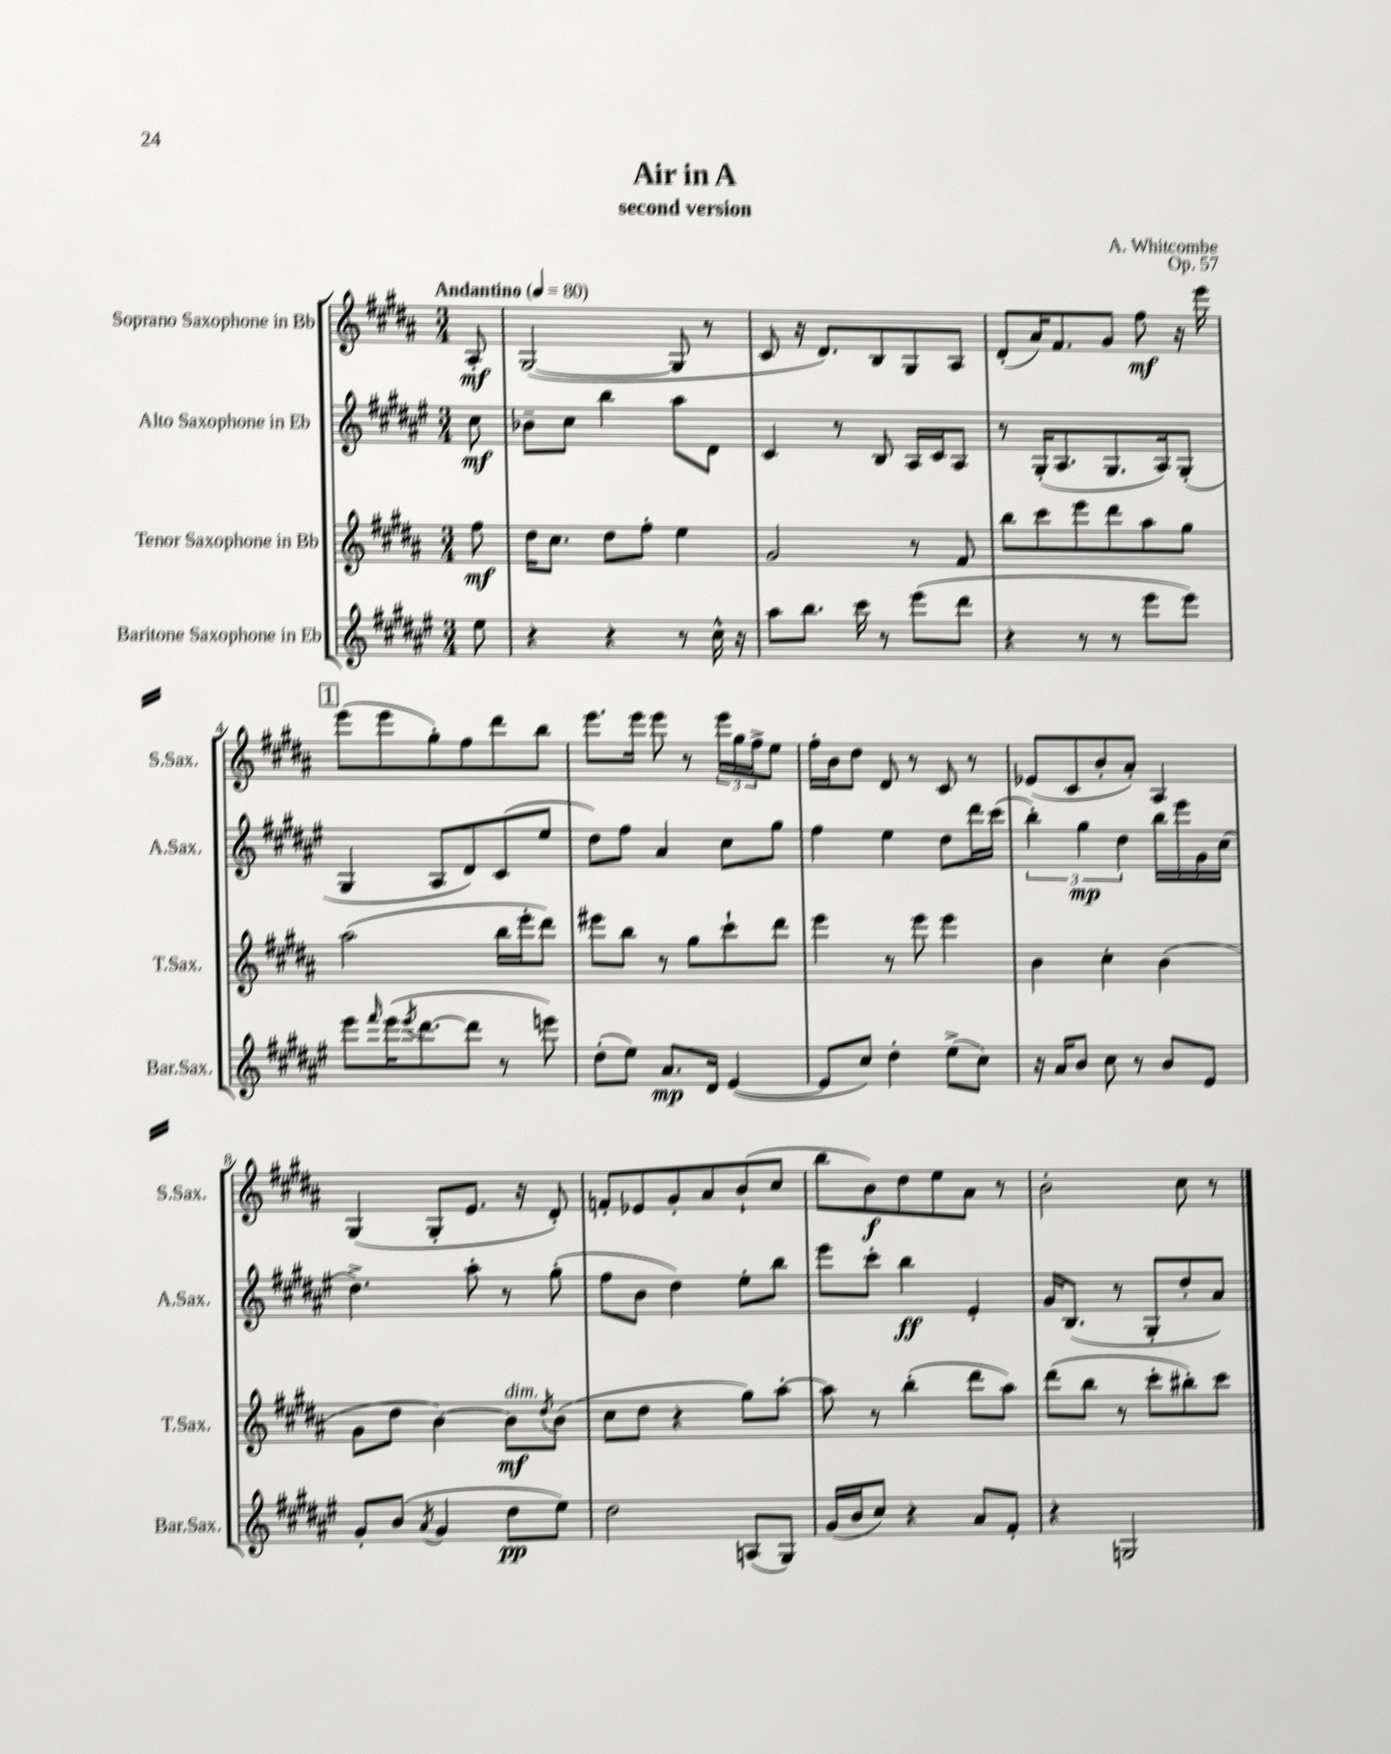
\header { title = "Air in A" composer = "A. Whitcombe" subtitle = "second version" opus = "Op. 57" }
<<
\new StaffGroup <<
\new Staff = "s0" \with { instrumentName = "Soprano Saxophone in Bb" shortInstrumentName = "S.Sax." } {
    \clef treble \key b \major \numericTimeSignature \time 3/4 \partial 8 \tempo "Andantino" 4 = 80
    ais8-.\mf |
    gis2~( gis8 r8 |
    cis'8 r16 dis'8.) b8 gis8 ais8 |
    dis'8-.( ais'16) fis'8. gis'8 fis''8\mf r16 e'''16 |
    \mark \markup { \box "1" } e'''8( e'''8 gis''8-.) fis''8 dis'''8 b''8 |
    e'''8. e'''16 e'''8 r8 \tuplet 3/2 { e'''16 gis''16 fis''16-> } e''8 |
    fis''16-. b'16 dis''8 dis'8 r8 cis'8 r8 |
    ees'8( cis'8 b'8-. ais'8-.) ais4 |
    gis4( gis8-. e'8. r16 dis'8-.) |
    f'8-. ees'8 gis'8-. ais'8 b'8-!( cis''8 |
    b''8 b'8\f) dis''8 e''8 ais'8 r8 |
    b'2-. cis''8 r8 \bar "|." |
}
\new Staff = "s1" \with { instrumentName = "Alto Saxophone in Eb" shortInstrumentName = "A.Sax." } {
    \clef treble \key fis \major \numericTimeSignature \time 3/4 \partial 8
    cis''8\mf |
    bes'8-- cis''8 b''4 ais''8 dis'8 |
    cis'4 r8 b8 ais16 cis'16 ais8 |
    r8 gis16-.( ais8. gis8. ais16) gis8-.( |
    \mark \markup { \box "1" } gis4 ais8 dis'8) cis'8( eis''8 |
    dis''8) fis''8 ais'4 cis''8 gis''8 |
    fis''4 eis''4 dis''8 dis'''16 cis'''16( |
    \tuplet 3/2 { b''4-.) gis''4\mp dis''4 } b''16 eis'''16 gis'16 cis''16( |
    dis''4.->) ais''8-. r8 gis''8-.( |
    fis''8 b'8 dis''4) eis''8-. b''8 |
    eis'''8 cis'''8-. b''4\ff eis'4-. |
    gis'16 b8.( r8 gis8-. dis''8-. ais'8) \bar "|." |
}
\new Staff = "s2" \with { instrumentName = "Tenor Saxophone in Bb" shortInstrumentName = "T.Sax." } {
    \clef treble \key b \major \numericTimeSignature \time 3/4 \partial 8
    fis''8\mf |
    dis''16 cis''8. dis''8 fis''8-. e''4 |
    gis'2 r8 fis'8 |
    b''8 cis'''8 e'''8 dis'''8 ais''8 gis''8 |
    \mark \markup { \box "1" } ais''2( b''16 e'''16-. dis'''8) |
    eis'''8 b''8 r8 gis''8 cis'''8-! dis'''8 |
    e'''4 r8 e'''8 e'''4 |
    b'4 cis''4-. b'4( |
    gis'8 dis''8 b'4~) b'8\mf^\markup { \italic "dim." } \acciaccatura { dis''8 } b'8( |
    cis''8 dis''8 r4 gis''8) ais''8~-. |
    ais''8 r8 b''4-.( dis'''8 ais''8) |
    dis'''8( b''8 r8 cis'''8-. bis''8-.) cis'''8 \bar "|." |
}
\new Staff = "s3" \with { instrumentName = "Baritone Saxophone in Eb" shortInstrumentName = "Bar.Sax." } {
    \clef treble \key fis \major \numericTimeSignature \time 3/4 \partial 8
    eis''8 |
    r4 r4 r8 cis''16-^ r16 |
    ais''8 b''8. cis'''16 r8 eis'''8( dis'''8 |
    r4 r8 r8 eis'''8 eis'''8) |
    \mark \markup { \box "1" } eis'''8 \grace { fis'''16 } eis'''16( \acciaccatura { eis'''8 } dis'''8.~ dis'''8 r8 e'''8) |
    dis''8-.( eis''8) ais'8.\mp dis'16 eis'4~( |
    eis'8 cis''8) dis''4-. eis''8->( cis''8) |
    r16 ais'16 b'8 cis''8 r8 b'8 eis'8 |
    gis'8-. b'8( \acciaccatura { ais'8 } gis'4 dis''8\pp eis''8) |
    dis''2 a8( gis8) |
    gis'16( b'16 cis''8) r4 ais'8 fis'8-. |
    r4 g2 \bar "|." |
}
>>
>>
